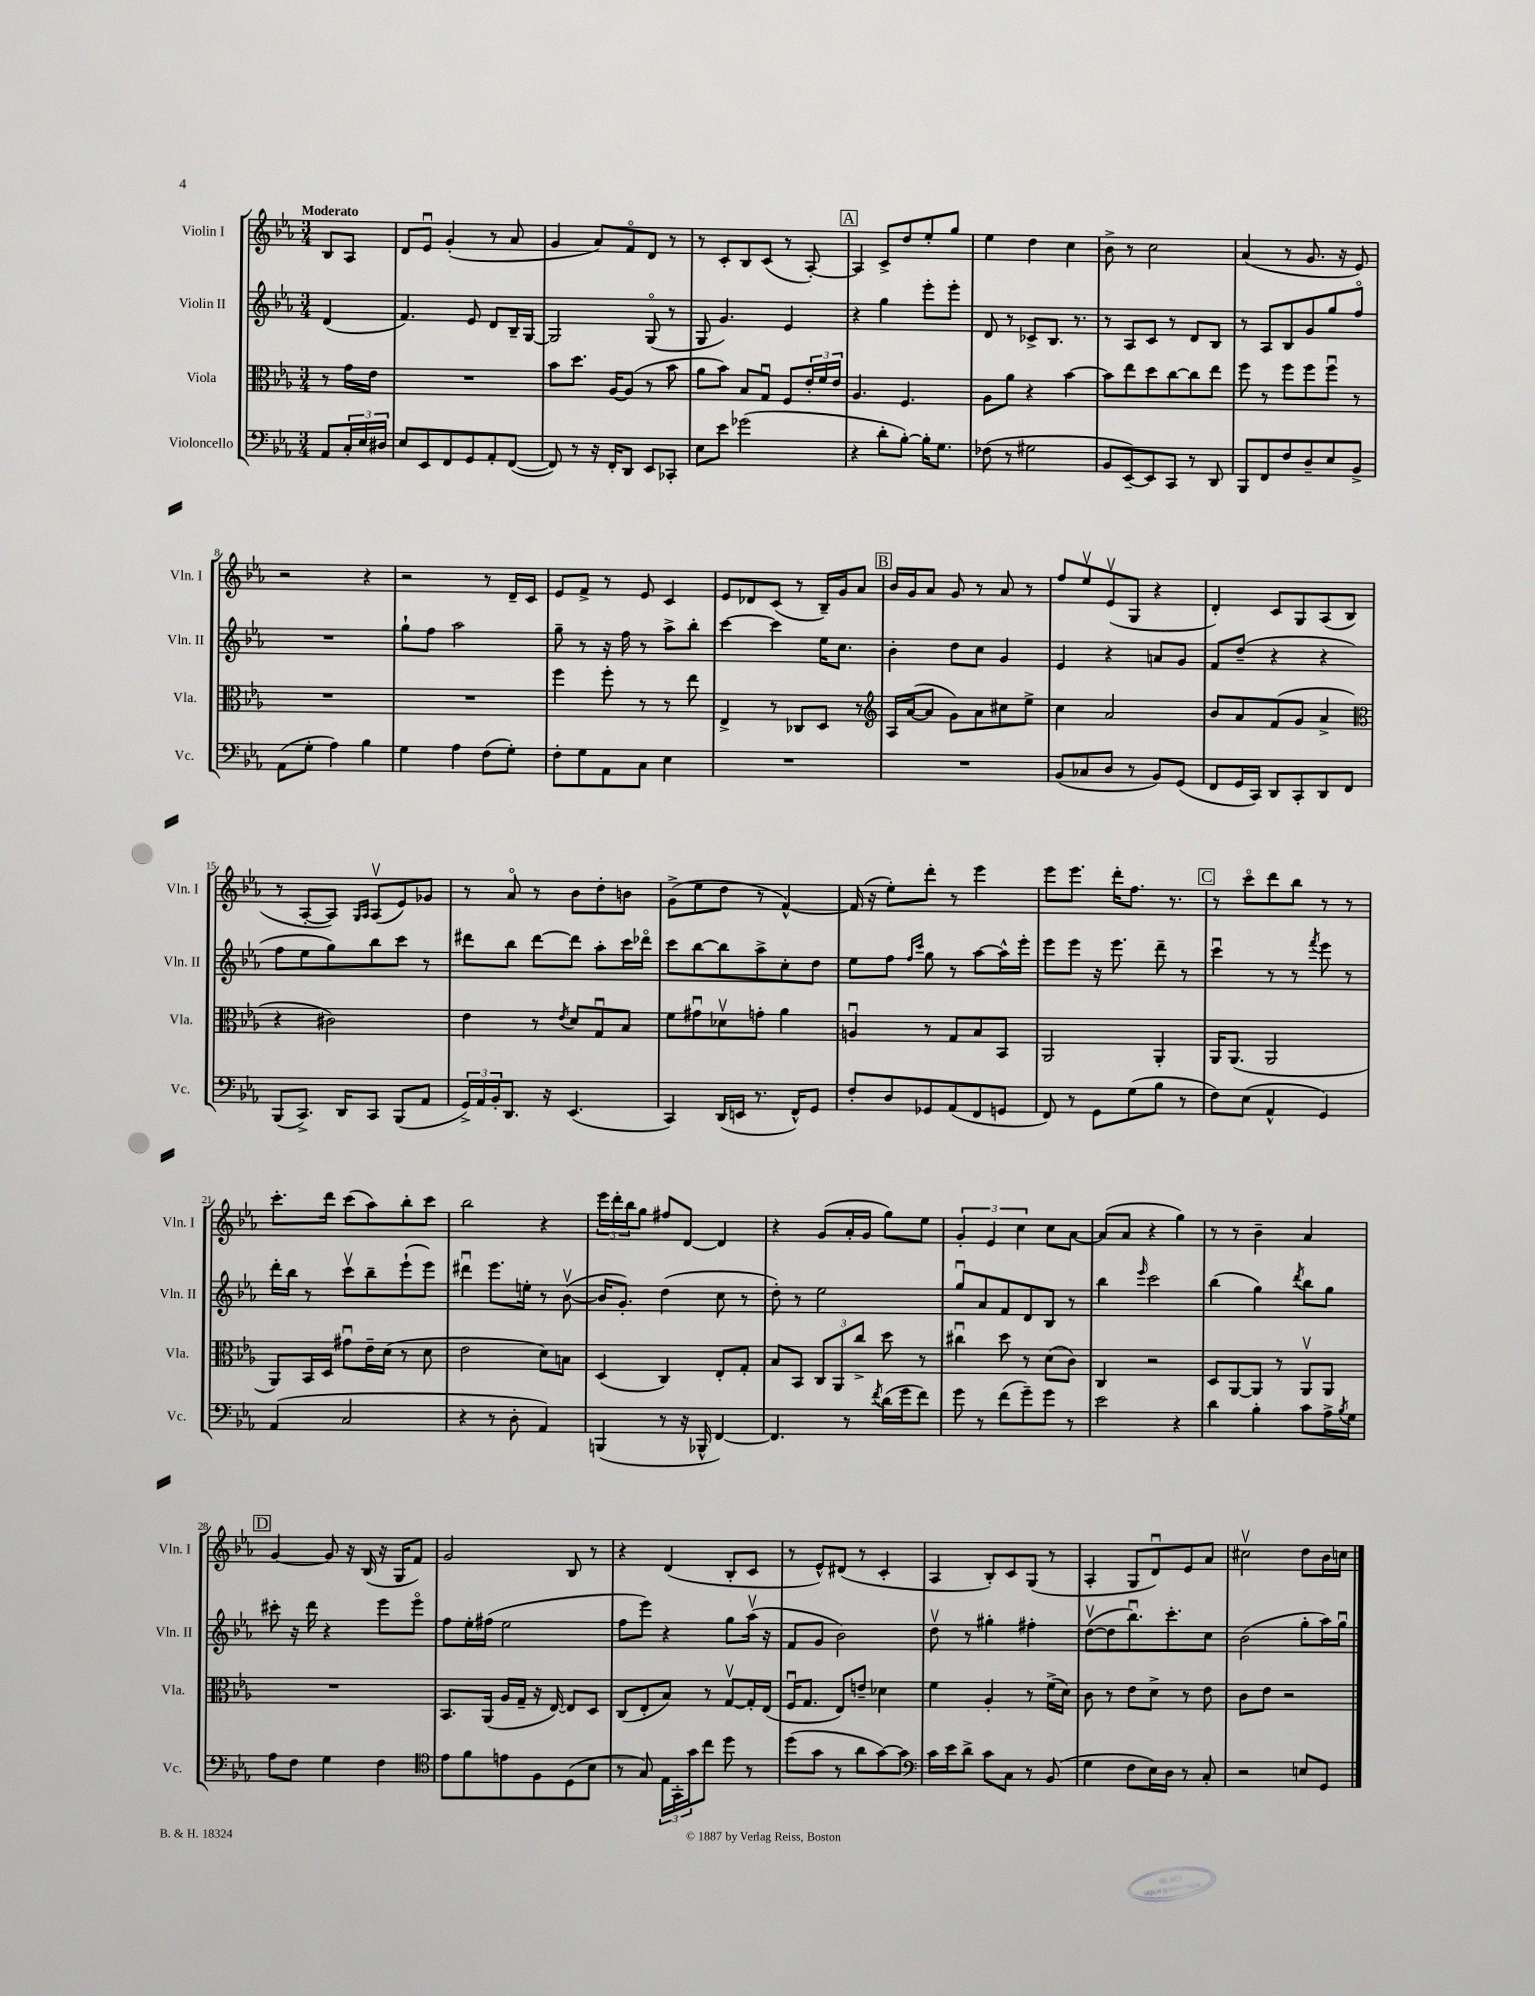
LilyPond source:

<<
\new StaffGroup <<
\new Staff = "s0" \with { instrumentName = "Violin I" shortInstrumentName = "Vln. I" } {
    \clef treble \key ees \major \numericTimeSignature \time 3/4 \partial 4 \tempo "Moderato"
    bes8 aes8 |
    d'8 ees'8\downbow g'4-.( r8 aes'8 |
    g'4 aes'8) f'8\flageolet d'8 r8 |
    r8 c'8-. bes8 c'8( r8 aes8~-.) |
    \mark \markup { \box "A" } aes4 c'8-> d''8 ees''8-. g''8 |
    ees''4 d''4 c''4 |
    bes'8-> r8 c''2 |
    aes'4( r8 g'8. r16 ees'8) |
    r2 r4 |
    r2 r8 d'16-- c'16 |
    ees'8 f'8-> r8 ees'8 c'4 |
    ees'8 des'8 c'8( r8 bes16--) g'16 aes'8 |
    \mark \markup { \box "B" } bes'16 g'16 aes'8 g'8 r8 aes'8 r8 |
    f''8 ees''8\upbow ees'8\upbow( g8 r4 |
    d'4-.) c'8 g8 aes8( bes8 |
    r8 aes8~-. aes8) \grace { g16 aes16 } aes8\upbow( ees'8) ges'8 |
    r8 aes'8\flageolet r8 bes'8 d''8-. b'8 |
    g'8->( ees''8 d''8 r8 f'4~-^) |
    f'16( r16 ees''8-.) d'''8-. r8 ees'''4 |
    ees'''8 ees'''8. d'''16-. f''8. r8. |
    \mark \markup { \box "C" } r8 c'''8\flageolet d'''8 bes''8 r8 r8 |
    c'''8.-. d'''16 c'''8( aes''8) bes''8-. c'''8 |
    bes''2 r4 |
    \tuplet 3/2 { ees'''16 d'''16-. bes''16 } g''8 fis''8 d'8~ d'4 |
    r4 g'8( aes'16-. g'16 g''8) ees''8 |
    \tuplet 3/2 { g'4-. ees'4 c''4 } c''8 aes'8~ |
    aes'8( aes'8 r4 g''4) |
    r8 r8 bes'4-- aes'4 |
    \mark \markup { \box "D" } g'4~ g'8 r16 bes16( r16 g16 f'8) |
    g'2 bes8 r8 |
    r4 d'4( bes8-. c'8 |
    r8 ees'8-^) dis'8( r8 c'4-. |
    aes4 bes8-.) c'8 g8( r8 |
    aes4-. g8 d'8\downbow) ees'8 aes'8 |
    cis''2\upbow d''8 bes'16 c''16 \bar "|." |
}
\new Staff = "s1" \with { instrumentName = "Violin II" shortInstrumentName = "Vln. II" } {
    \clef treble \key ees \major \numericTimeSignature \time 3/4 \partial 4
    d'4( |
    f'4.) ees'8 d'8 bes16-- g16~ |
    g2 g8\flageolet( r8 |
    g8 g'4.) ees'4 |
    \mark \markup { \box "A" } r4 g''4 ees'''8-. ees'''8-. |
    d'8 r8 ces'8-> bes8. r8. |
    r8 aes8 c'8 r8 d'8 bes8 |
    r8 aes8 bes8 g'8 g''8 f''8\flageolet |
    R2. |
    g''8-! f''8 aes''2 |
    g''8-- r8 r16 f''16 r8 aes''8-> bes''8-. |
    c'''4~ c'''4 ees''16 c''8. |
    \mark \markup { \box "B" } bes'4-. d''8 c''8 g'4 |
    ees'4 r4 a'8 g'8 |
    f'8 d''8--( r4 r4 |
    f''8 ees''8 g''8) bes''8 c'''8 r8 |
    dis'''8 bes''8 dis'''8~ dis'''8 aes''8-. c'''16 des'''16\flageolet |
    c'''8 bes''8~ bes''8 aes''8-> c''8-. d''8 |
    ees''8 f''8 \grace { f''16 c'''16 } g''8 r8 aes''8~ aes''16-^ ees'''16-. |
    ees'''8 ees'''8 r16 ees'''8. d'''8-- r8 |
    \mark \markup { \box "C" } c'''4\downbow r8 r8 \acciaccatura { f'''8 } ees'''8 r8 |
    d'''16-. bes''16 r8 c'''8\upbow bes''8-- ees'''8-!( ees'''8) |
    dis'''4\downbow ees'''8. e''16-. r8 bes'8~\upbow( |
    bes'16 g'8.-.) d''4( c''8 r8 |
    d''8-.) r8 ees''2 |
    g''8\downbow aes'8 f'8 d'8 bes8 r8 |
    bes''4 \grace { ees'''16 } c'''2 |
    bes''4( g''4) \acciaccatura { d'''8 } bes''8 g''8 |
    \mark \markup { \box "D" } cis'''8-. r16 d'''16 r4 ees'''8 ees'''8\flageolet |
    f''8 ees''16-. fis''16( ees''2 |
    f''8 ees'''8) r4 g''8 aes''16\upbow( r16 |
    f'8 g'8 bes'2) |
    d''8\upbow r8 gis''4-. fis''4-. |
    d''8~\upbow( d''8 bes''8.\downbow) c'''8.-. c''8 |
    bes'2( g''8-. aes''16) g''16\downbow \bar "|." |
}
\new Staff = "s2" \with { instrumentName = "Viola" shortInstrumentName = "Vla." } {
    \clef alto \key ees \major \numericTimeSignature \time 3/4 \partial 4
    r8 g'16 ees'16 |
    R2. |
    bes'8 d''8. aes16~ aes8( r8 bes'8 |
    aes'8 bes'8) bes8 g8\downbow f8 \tuplet 3/2 { ees'16-. f'16 ees'16 } |
    \mark \markup { \box "A" } aes4. f4. |
    aes8 aes'8 r4 bes'4~ |
    bes'8 ees''8 d''8 c''8~ c''8 ees''8 |
    f''8 r8 f''8 f''8 f''8\downbow r8 |
    R2. |
    R2. |
    f''4 f''8-. r8 r8 ees''8 |
    ees4-> r8 ces8 d8 r8 |
    \mark \markup { \box "B" } \clef treble aes16 aes'16~( aes'8 g'8) aes'8 cis''8 ees''8-> |
    c''4 aes'2 |
    bes'8 aes'8 f'8( g'8 aes'4-> |
    \clef alto r4 cis'2) |
    ees'4 r8 \acciaccatura { ees'8 } d'8 g8\downbow bes8 |
    f'8 gis'8\downbow des'8\upbow g'8-. aes'4 |
    a4\downbow r8 g8 bes8 bes,8 |
    aes,2 aes,4-. |
    \mark \markup { \box "C" } aes,16 aes,8.( aes,2 |
    aes,8) bes,16 d16 gis'8\downbow ees'16-- d'16( r8 d'8 |
    ees'2 d'8) b8 |
    d4( c4) ees8-. g8-. |
    bes8 bes,8 \tuplet 3/2 { c8 aes,8 c''8-> } d''8 r8 |
    cis''4\downbow d''8 r8 d'8( c'8) |
    c4 r2 |
    d8 aes,8~ aes,8 r8 aes,8\upbow aes,8 |
    \mark \markup { \box "D" } R2. |
    bes,8. aes,16( aes16 g16-- r16 ees16~) ees8 d8 |
    c8( ees8-. bes8) r8 g8~\upbow g16-. ees16( |
    f16\downbow g8. ees8) e'8-- des'4 |
    f'4 aes4-. r8 f'16->( d'16) |
    c'8 r8 ees'8 d'8-> r8 ees'8 |
    c'8 ees'8 r2 \bar "|." |
}
\new Staff = "s3" \with { instrumentName = "Violoncello" shortInstrumentName = "Vc." } {
    \clef bass \key ees \major \numericTimeSignature \time 3/4 \partial 4
    aes,8 \tuplet 3/2 { c16-. ees16 dis16 } |
    ees8 ees,8 f,8 g,8 aes,8-. f,8~( |
    f,8) r8 r16 f,16-. d,8 ees,8 ces,8-. |
    ees8 ees'8 ges'2( |
    \mark \markup { \box "A" } r4 d'8-. bes8~-.) bes16-. g8. |
    fes8( r8 gis2 |
    bes,8 ees,8~--) ees,8 c,8 r8 d,8 |
    bes,,8 f,8 f8 d8-- ees8 bes,8-> |
    aes,8( g8-. aes4) bes4 |
    g4 aes4 f8( g8-.) |
    f8-. g8 aes,8 c8 ees4 |
    R2. |
    \mark \markup { \box "B" } R2. |
    bes,8( ces8 d8 r8 bes,8) g,8( |
    f,8 g,16 c,16) d,8 c,8-. d,8 f,8 |
    bes,,8( c,8.->) d,16 c,8 bes,,8( aes,8 |
    \tuplet 3/2 { g,16->) aes,16 bes,16-. } d,8. r16 ees,4.( |
    c,4) d,16( e,16 r8. f,16-^) g,8 |
    f8-. d8 ges,8 aes,8( f,8 g,8 |
    f,8) r8 g,8 g8( bes8 r8 |
    \mark \markup { \box "C" } f8) ees8( aes,4-^ g,4) |
    aes,4( c2 |
    r4 r8 d8-. aes,4) |
    b,,4( r8 r16 bes,,16-^ f,4~) |
    f,4. r8 \acciaccatura { f'8 } d'16( g'16 f'8) |
    g'8 r8 f'8( g'8--) g'8 r8 |
    ees'2 r4 |
    d'4 bes4-. c'8 aes16-> \acciaccatura { bes8 } g16 |
    \mark \markup { \box "D" } aes8 f8 g4 f4 |
    \clef tenor ees'8 f'8 e'8 f8 d8( bes8 |
    r8 g8) \tuplet 3/2 { ees16 g,16-. g'16 } c''8 d''8 r8 |
    d''8( g'8 r8 aes'8 g'8~) g'8 |
    \clef bass c'16 ees'16 d'8-> c'8 c8 r8 bes,8( |
    g4 f8 ees16) d16 r8 c8-. |
    r2 e8 g,8 \bar "|." |
}
>>
>>
